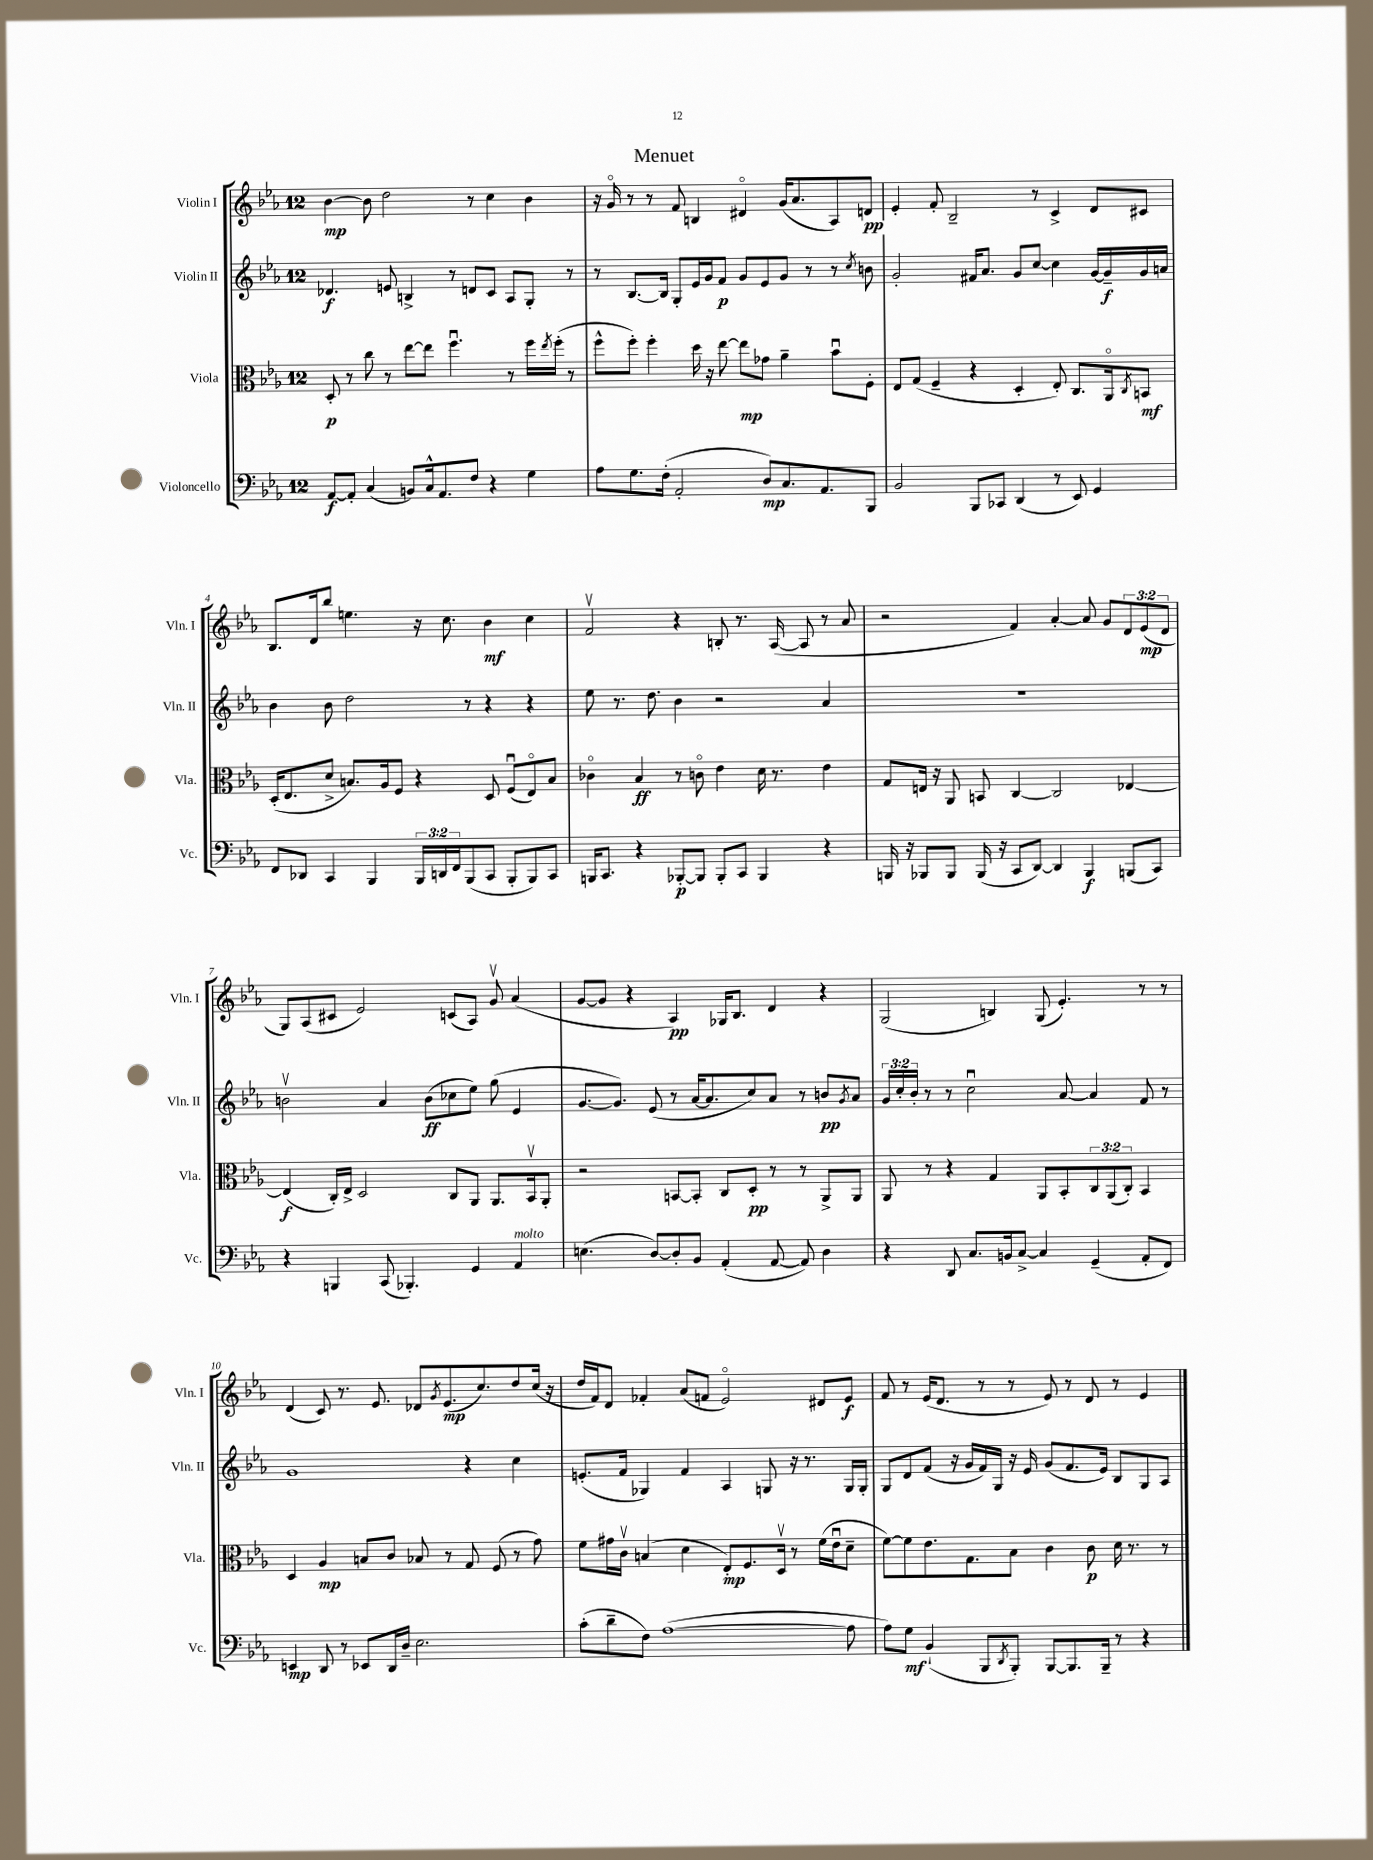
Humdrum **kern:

**kern	**kern	**kern	**kern
*staff4	*staff3	*staff2	*staff1
*clefF4	*clefC3	*clefG2	*clefG2
*k[b-e-a-]	*k[b-e-a-]	*k[b-e-a-]	*k[b-e-a-]
*M12/8	*M12/8	*M12/8	*M12/8
[8AA-/L	8D'/	4.d-/	[4b-\
8AA-'/]J	8r	.	.
(4C/	8cc\	.	8b-\]
.	8r	8e/	2dd\
8BB/L)	[8ee-\L	4B^/	.
16C^^/k	8ee-\]J	.	.
8.AA-/	.	.	.
.	4.ffu\	8r	.
8F/J	.	8d/L	8r
4r	.	8c/J	4cc\
.	8r	8A-/L	.
4G\	16ff\LL	8G'/J	4b-\
.	8qee-/	.	.
.	(16ff'\JJ	.	.
.	8r	8r	.
=	=	=	=
8A-\L	8ff^^\L	8r	16r
.	.	.	16go/
8.G\	8ff'\J)	[8.B-/L	8r
.	4ff'\	.	8r
(16F'\Jk	.	16B-/]Jk	.
2AA-'/	.	8G'/L	8f/
.	16dd\	16e-/L	4B/
.	16r	16g/J	.
.	[8ee-\	8f/J	.
.	8ee-\]L	8g/L	4d#o/
8D/L)	8g-\J	8e-/	.
8.C/	4a-~\	8g/J	(16g/LK
.	.	.	8.a-/
.	.	8r	.
8.AA-/	.	.	.
.	8b-u\L	8r	8A-/)
.	.	8qcc/	.
8BBB-/J	8F'\J	8b\	8d/J
=	=	=	=
2BB-/	8E-/L	2g'/	4e-'/
.	(8G/J	.	.
.	4F~/	.	8f'/
.	.	.	2B-~/
8BBB-/L	4r	16f#/LK	.
.	.	8.a-/J	.
8CC-/J	.	.	.
(4DD/	4D'/	8g/L	.
.	.	[8cc/J	8r
8r	8E-'/)	4cc\]	4c^/
8EE-/)	8.C/L	.	.
4GG/	.	[16g/LL	8d/L
.	16AA-o/k	16g~/]	.
.	8qC/	.	.
.	8BB/J	16g/	8c#/J
.	.	16a/JJ	.
=	=	=	=
8FF/L	(16D'/LK	4b-\	8.B-/L
.	8.E-/	.	.
8DD-/J	.	.	.
.	.	.	16d/k
4CC/	8d^/J	8b-\	8bb-/J
.	8.B/L)	2dd\	4.ee\
4BBB-/	.	.	.
.	16A-/k	.	.
.	8F/J	.	.
24BBB-/LL	4r	.	16r
24DD/	.	.	.
.	.	.	8.cc\
24FF/J	.	.	.
(8BBB-/	.	8r	.
8CC/J	8D/	4r	4b-\
8BBB-'/L	(8Fu/L	.	.
8BBB-/)	8E-o/)	4r	4cc\
8CC/J	8B/J	.	.
=	=	=	=
16BBB/LK	4c-o\	8ee-\	2fv/
8.CC/J	.	.	.
.	.	8.r	.
4r	4B-/	.	.
.	.	8.dd\	.
[8BBB-'/L	8r	4b-\	4r
8BBB-/]J	8co\	.	.
8BBB-'/L	4e-\	2r	8B'/
8CC/J	.	.	8.r
4BBB-/	16d\	.	.
.	8.r	.	([16A-/
.	.	.	8A-/]
4r	4e-\	4a-/	8r
.	.	.	8a-/
=	=	=	=
16BBB/	8G/L	1.r	2r
16r	.	.	.
8BBB-/L	16E/Jk	.	.
.	16r	.	.
8BBB-/J	8AA-/	.	.
(16BBB-/	8BB/	.	.
16r	.	.	.
8CC/L	[4C/	.	4f/)
[8DD/J)	.	.	.
4DD/]	2C/]	.	[4a-'/
4BBB-/	.	.	8a-/]
.	.	.	8g/L
(8BBB/L	[4E-/	.	12d/
.	.	.	(12e-/
8CC/J)	.	.	.
.	.	.	12d/J
=	=	=	=
4r	(4E-/]	2bv\	8G/L)
.	.	.	(8A-/
4BBB/	16C'/LL)	.	8c#/J
.	16E-^/JJ	.	.
.	2D/	.	2e-/)
(8CC/	.	4a-/	.
4.BBB-'/)	.	.	.
.	.	(8b\L	.
.	8C/L	8cc-\	(8c/L
4GG/	8AA-/J	8ee-\J)	8A-/J)
.	8.AA-/L	(8gg\	8gv/
4AA-/	.	4e-/	(4a-/
.	16BB-v/k	.	.
.	8AA-'/J	.	.
=	=	=	=
(4.E\	2r	[8.g/L	[8g/L
.	.	.	8g/]J
.	.	8.g/]J)	.
.	.	.	4r
[8D/L)	.	(8e-/	.
8D'/]	[8BB/L	8r	4A-/)
8BB-/J	8BB'/]J	[16a-/LK	.
.	.	8.a-/]	.
(4AA-'/	8C/L	.	16G-/LK
.	.	.	8.B-/J
.	8D'/J	8cc/)	.
[8AA-/	8r	8a-/J	4d/
8AA-/])	8r	8r	.
4D\	8AA-^/L	8b/L	4r
.	.	8qg/	.
.	8AA-/J	8a-/J	.
=	=	=	=
4r	8AA-/	24g/LL	(2G/
.	.	24cc'/	.
.	.	24b-'/JJ	.
.	8r	8r	.
8DD/	4r	8r	.
8.C/L	.	2ccu\	.
.	4G/	.	4B/)
16BB/k	.	.	.
[8C^/J	.	.	.
4C/]	8AA-/L	.	(8G/
.	8BB-'/	[8a-/	4.e-'/)
(4GG~/	12C/	4a-/]	.
.	(12AA-/	.	.
.	12C'/J)	.	.
8AA-'/L	4BB-/	8f/	8r
8FF/J)	.	8r	8r
=	=	=	=
4EE/	4D/	1g	(4d/
8DD/	4A-/	.	8c/)
8r	.	.	8.r
8EE-/L	8B/L	.	.
.	.	.	8.e-/
16DD/L	8c/J	.	.
16D~/JJ	.	.	.
2.E-\	8B-/	.	8d-/L
.	.	.	8qg/
.	8r	.	(8.e-/
.	8G/	4r	.
.	.	.	8.cc/)
.	(8F/	.	.
.	8r	4cc\	8dd/
.	8g\)	.	(16cc/Jk
.	.	.	16r
=	=	=	=
(8c'\L	8f\L	(8.e'/L	16dd/LL
.	.	.	16f/J)
8d~\	16g#\L	.	8d/J
.	16cv\JJ	16f/Jk	.
8F\J)	(4B/	4G-/)	4f-'/
([1A-	.	.	.
.	4d\	4f/	(8a-/L
.	.	.	8f/J
.	8E-'/L)	4A-/	2e-o/)
.	8.F/	.	.
.	.	8G/	.
.	16Dv/Jk	.	.
.	8r	16r	.
.	.	8.r	.
.	(16f\LL	.	8d#/L
.	16e-u\J	.	.
8A-\]	8d~\J	16G/LL	8e-/J
.	.	16G'/JJ	.
=	=	=	=
8A-\L)	[8f\L)	8G/L	8f/
8G\J	8f\]	8d/	8r
(4BB-`/	8.e-\	(8f/J	(16e-/LK
.	.	.	8.d/J
.	.	16r	.
.	8.G\	16g/LL	.
8BBB-/L	.	16f/)	8r
.	.	16G/JJ	.
8qDD/	.	.	.
8BBB-'/J)	8B-\J	16r	8r
.	.	16e-/	.
[8BBB-/L	4c\	(8g/L	8e-/)
8.BBB-/]	.	8.f/	8r
.	8c\	.	8d/
16BBB-~/Jk	.	16e-/Jk)	.
8r	16d\	8B-/L	8r
.	8.r	.	.
4r	.	8G/	4e-/
.	8r	8A-/J	.
==	==	==	==
*-	*-	*-	*-
